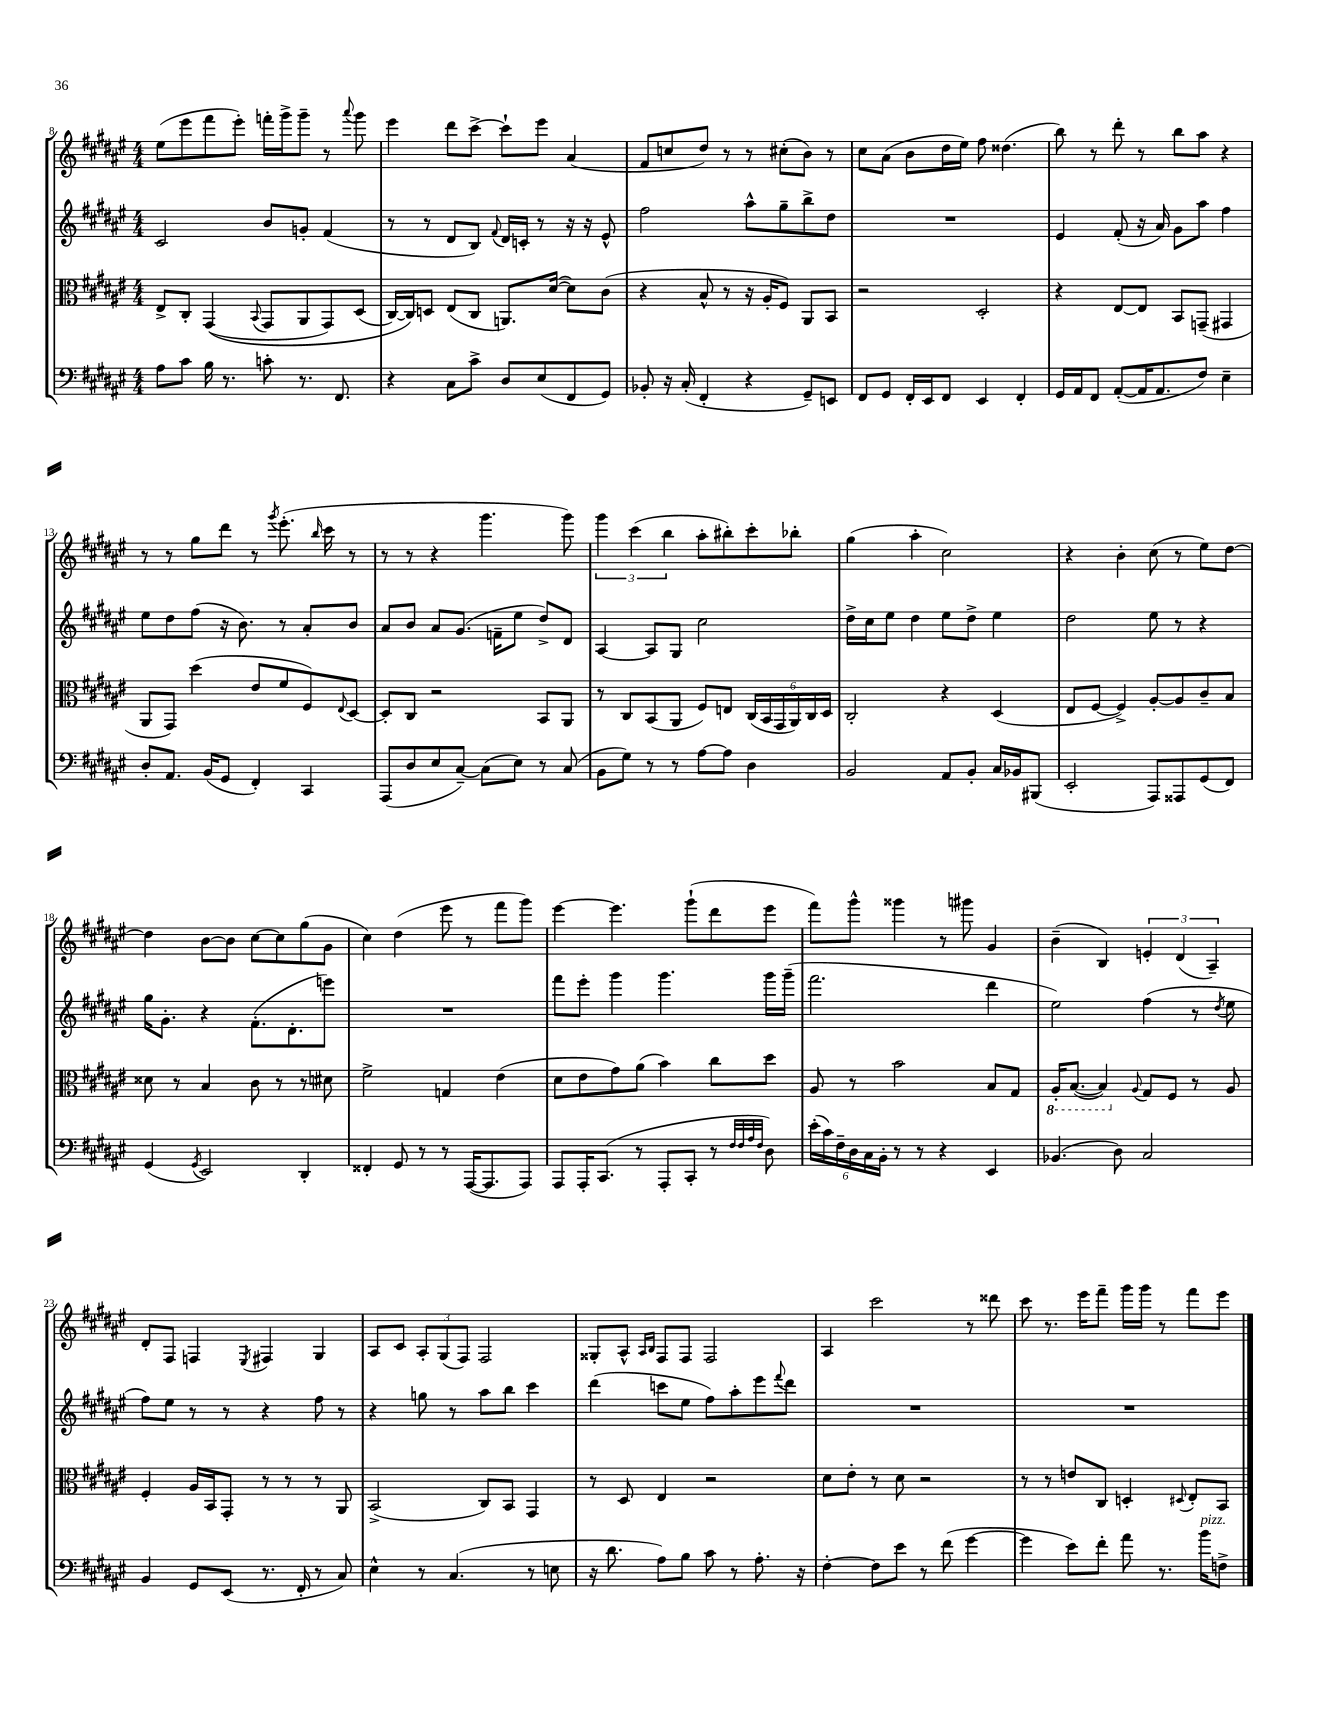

**kern	**kern	**kern	**kern
*staff4	*staff3	*staff2	*staff1
*clefF4	*clefC3	*clefG2	*clefG2
*k[f#c#g#d#a#e#]	*k[f#c#g#d#a#e#]	*k[f#c#g#d#a#e#]	*k[f#c#g#d#a#e#]
*M4/4	*M4/4	*M4/4	*M4/4
8A#	8E#^	2c#	(8ee#
8c#	8C#'	.	8eee#
16B	&((4GG#	.	8fff#
8.r	.	.	.
.	.	.	8eee#')
.	8qqBB	.	.
8c'	8GG#	8b	16fff'
.	.	.	16ggg#^
8.r	8AA#	8g'	8ggg#~
.	8GG#)	(4f#	8r
8.FF#	.	.	.
.	.	.	8qqaaa#
.	(8D#	.	8ggg#
=	=	=	=
4r	[16C#)	8r	4eee#
.	16C#]&)	.	.
.	8D	8r	.
8C#	(8E#	8d#	8ddd#
8c#^	8C#	8B)	[8ccc#^
.	.	8qqf#	.
8D#	8.AA)	16d#	8ccc#`]
.	.	16c'	.
(8E#	.	8r	8eee#
.	([16d#	.	.
8FF#	8d#])	16r	(4a#
.	.	16r	.
8GG#)	(8c#	8e#^^	.
=	=	=	=
8BB-'	4r	2ff#	8f#
16r	.	.	8cc
(16C#'	.	.	.
4FF#'	8B^^	.	8dd#)
.	8r	.	8r
4r	16r	8aa#^^	8r
.	16A#'	.	.
.	8F#)	8gg#~	(8cc#'
8GG#~)	8AA#	8bb^	8b)
8EE	8BB	8dd#	8r
=	=	=	=
8FF#	2r	1r	8cc#
8GG#	.	.	(8a#
16FF#'	.	.	8b
16EE#	.	.	.
8FF#	.	.	16dd#
.	.	.	16ee#)
4EE#	2D#'	.	8ff#
.	.	.	(4.dd##
4FF#'	.	.	.
=	=	=	=
16GG#	4r	4e#	8bb)
16AA#	.	.	.
8FF#	.	.	8r
([8AA#'	[8E#	(8f#'	8ddd#'
16AA#]	8E#]	16r	8r
8.AA#	.	16a#)	.
.	8BB	8g#	8bb
8F#)	(8GG~	8aa#	8aa#
4E#~	4GG#	4ff#	4r
=	=	=	=
8D#'	8AA#	8ee#	8r
8.AA#	8GG#)	8dd#	8r
.	(4dd#	(8ff#	8gg#
(16BB	.	.	.
8GG#	.	16r	8ddd#
.	.	8.b)	.
4FF#')	8e#	.	8r
.	.	.	8qggg#
.	8f#	8r	(8.eee#'
4CC#	8F#)	8a#'	.
.	.	.	16qqbb
.	.	.	16ccc#
.	8qqE#	.	.
.	[8D#	8b	8r
=	=	=	=
(8AAA#	8D#']	8a#	8r
8D#	8C#	8b	8r
8E#	2r	8a#	4r
[8C#~)	.	(8.g#	.
(8C#]	.	.	4.ggg#
.	.	16f~	.
8E#)	.	8ee#	.
8r	8BB	8dd#^)	.
(8C#	8AA#	8d#	8ggg#)
=	=	=	=
8BB	8r	[4A#	6ggg#
8G#)	8C#	.	.
.	.	.	(6ccc#
8r	(8BB	8A#]	.
.	.	.	6bb
8r	8AA#	8G#	.
[8A#	8F#)	2cc#	8aa#'
8A#]	8E	.	8bb#')
4D#	(24C#	.	8ccc#'
.	24BB	.	.
.	24GG#	.	.
.	24AA#)	.	8bb-'
.	24C#	.	.
.	24D#	.	.
=	=	=	=
2BB	2C#'	16dd#^	(4gg#
.	.	16cc#	.
.	.	8ee#	.
.	.	4dd#	4aa#'
8AA#	4r	8ee#	2cc#)
8BB'	.	8dd#^	.
16C#	(4D#	4ee#	.
16BB-	.	.	.
(8BBB#	.	.	.
=	=	=	=
2EE#'	8E#	2dd#	4r
.	[8F#	.	.
.	4F#^])	.	4b'
8AAA#)	[8A#'	8ee#	(8cc#
8AAA##	8A#]	8r	8r
(8GG#	8c#~	4r	8ee#)
8FF#)	8B	.	[8dd#
=	=	=	=
(4GG#	8d##	16gg#	4dd#]
.	.	8.g#'	.
.	8r	.	.
8qGG#	.	.	.
2EE#)	4B	4r	[8b
.	.	.	8b]
.	8c#	(8.f#'	[8cc#
.	8r	.	8cc#]
.	.	8.d#'	.
4DD#'	8r	.	(8gg#
.	8d#	8eee)	8g#
=	=	=	=
4FF##'	2f#^	1r	4cc#)
8GG#	.	.	(4dd#
8r	.	.	.
8r	4G	.	8eee#
([16AAA#	.	.	8r
8.AAA#]	.	.	.
.	(4e#	.	8fff#
8AAA#)	.	.	8ggg#)
=	=	=	=
8AAA#	8d#	8fff#	[4eee#
16AAA#'	8e#	8eee#'	.
(8.CC#	.	.	.
.	8g#)	4ggg#	4.eee#]
8r	(8a#	.	.
8AAA#'	4b)	4.ggg#	.
8CC#'	.	.	(8ggg#`
8r	8cc#	.	8ddd#
32qqF#	.	.	.
32qqF#	.	.	.
32qqA#	.	.	.
32qqF#	.	.	.
8D#)	8dd#	16ggg#	8eee#
.	.	(16ggg#~	.
=	=	=	=
(24e#'	8A#	2.fff#	8fff#)
24c#)	.	.	.
24F#~	.	.	.
24D#	8r	.	8ggg#^^
24C#	.	.	.
24BB'	.	.	.
8r	2b	.	4ggg##
8r	.	.	.
4r	.	.	8r
.	.	.	8ggg#
4EE#	8B	4ddd#	4g#
.	8G#	.	.
=	=	=	=
(4.BB-	16AA#'	2ee#)	(4b~
.	([8.BB	.	.
.	4BB])	.	4B)
8D#)	.	.	.
.	8qqA#	.	.
2C#	8G#	(4ff#	6e'
.	8F#	.	.
.	.	.	(6d#
.	8r	8r	.
.	.	.	6A#~)
.	.	8qdd#	.
.	8A#	8ee#	.
=	=	=	=
4BB	4F#'	8ff#)	8d#'
.	.	8ee#	8F#
8GG#	16A#	8r	4F
.	16BB	.	.
(8EE#	8GG#'	8r	.
.	.	.	8qE#
8.r	8r	4r	4F#
.	8r	.	.
16FF#'	.	.	.
8r	8r	8ff#	4G#
8C#)	8AA#	8r	.
=	=	=	=
4E#^^	(2BB^	4r	8A#
.	.	.	8c#
8r	.	8gg	12A#'
.	.	.	(12G#
(4.C#	.	8r	.
.	.	.	12F#)
.	8C#)	8aa#	2F#
.	8BB	8bb	.
8r	4GG#	4ccc#	.
8E	.	.	.
=	=	=	=
16r	8r	(4ddd#	8G##'
8.d#	.	.	.
.	8D#	.	8A#^^
.	.	.	16qqA#
.	.	.	16qqB
8A#)	4E#	8ccc	8F#
8B	.	8ee#	8F#
8c#	2r	8ff#)	2F#
8r	.	8aa#'	.
8.A#'	.	8eee#	.
.	.	8qqfff#	.
.	.	8ddd#	.
16r	.	.	.
=	=	=	=
[4F#'	8d#	1r	4A#
.	8e#'	.	.
8F#]	8r	.	2ccc#
8e#	8d#	.	.
8r	2r	.	.
(8f#	.	.	.
[4g#	.	.	8r
.	.	.	8ddd##
=	=	=	=
4g#]	8r	1r	8ccc#
.	8r	.	8.r
8e#)	8e	.	.
.	.	.	16eee#
8f#'	8C#	.	8fff#~
8a#	4D'	.	16ggg#
.	.	.	16ggg#
8.r	.	.	8r
.	8qqD#	.	.
.	8E#'	.	8fff#
16b	.	.	.
8F^	8BB	.	8eee#
==	==	==	==
*-	*-	*-	*-
